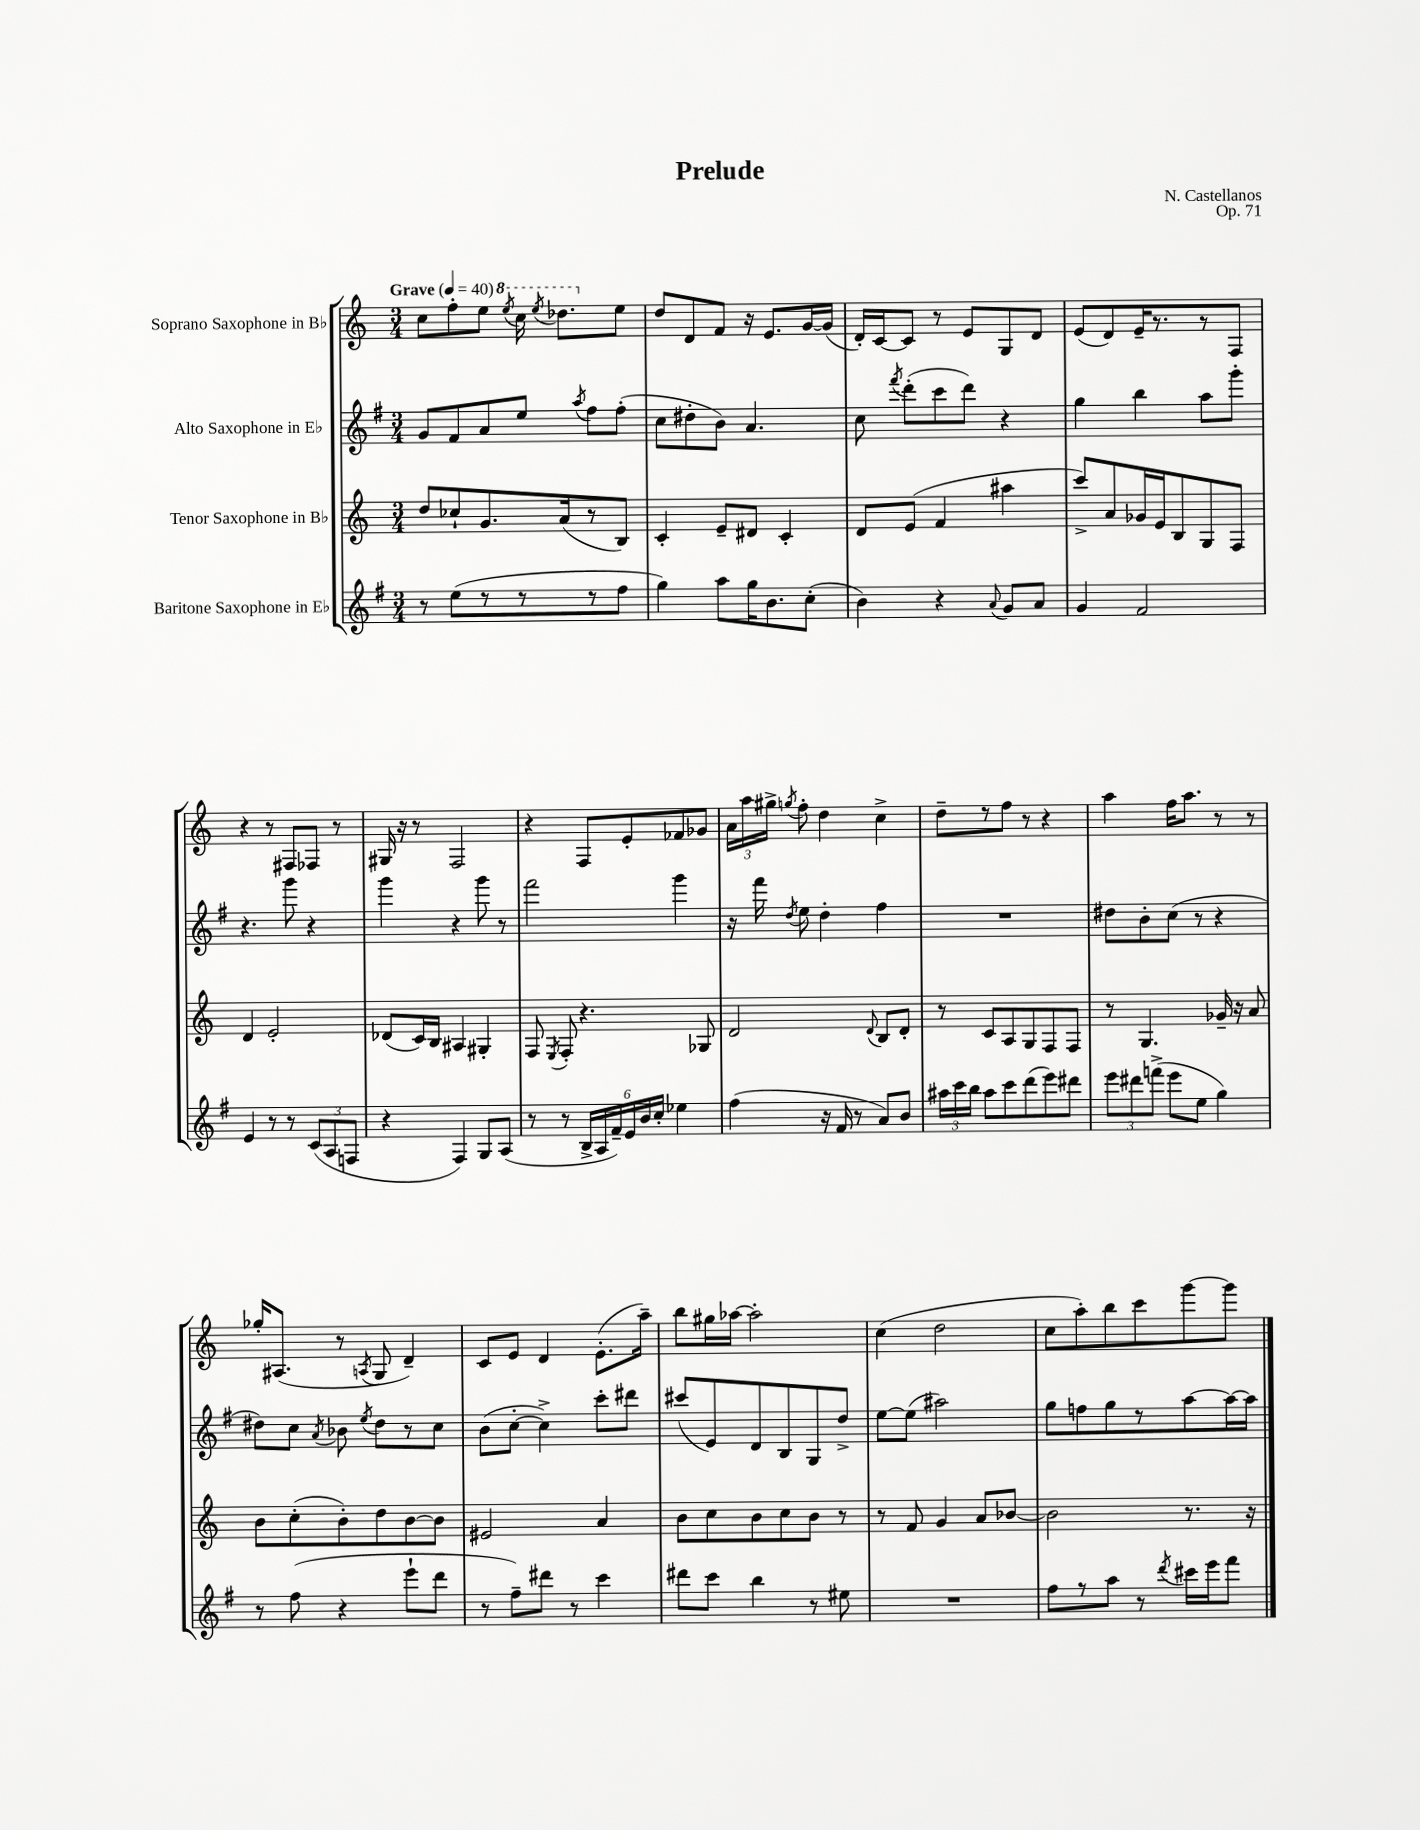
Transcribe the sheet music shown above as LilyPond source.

\header { title = "Prelude" composer = "N. Castellanos" opus = "Op. 71" }
<<
\new StaffGroup <<
\new Staff = "s0" \with { instrumentName = "Soprano Saxophone in Bb" } {
    \clef treble \key c \major \numericTimeSignature \time 3/4 \tempo "Grave" 4 = 40
    \autoBeamOff c''8[ f''8-. e''8] \ottava #1 \acciaccatura { e'''8 } c'''16 \acciaccatura { e'''8 } des'''8.[ \ottava #0 e''8] |
    d''8[ d'8 f'8] r16 e'8.[ g'16~ g'16]( |
    d'16[-.) c'16~ c'8] r8 e'8[ g8 d'8] |
    e'8[( d'8) e'16-- r8. r8 f8] |
    r4 r8 fis8[ fes8] r8 |
    gis16 r16 r8 f2 |
    r4 f8[ e'8-. fes'8 ges'8] |
    \tuplet 3/2 { a'16[ a''16 gis''16]-> } \acciaccatura { g''8 } f''8-. d''4 c''4-> |
    d''8[-- r8 f''8] r8 r4 |
    a''4 f''16[ a''8.] r8 r8 |
    ges''16[-. ais8.]( r8 \acciaccatura { a8 } g8 d'4--) |
    c'8[ e'8] d'4 e'8.[-.( a''16]--) |
    b''8[ gis''16 aes''16]~ aes''2-. |
    c''4( d''2 |
    c''8[ a''8-.) b''8 c'''8 g'''8~ g'''8] \bar "|." |
}
\new Staff = "s1" \with { instrumentName = "Alto Saxophone in Eb" } {
    \clef treble \key g \major \numericTimeSignature \time 3/4
    \autoBeamOff g'8[ fis'8 a'8 e''8] \acciaccatura { a''8 } fis''8[ fis''8]-.( |
    c''8[ dis''8-. b'8]) a'4. |
    c''8 \acciaccatura { fis'''8 } d'''8[-.( c'''8 d'''8]) r4 |
    g''4 b''4 a''8[ g'''8]-. |
    r4. g'''8 r4 |
    g'''4 r4 g'''8 r8 |
    fis'''2 g'''4 |
    r16 fis'''16 \acciaccatura { d''8 } e''8 d''4-. fis''4 |
    R2. |
    dis''8[ b'8-. c''8]( r8 r4 |
    dis''8[) c''8] \acciaccatura { a'8 } bes'8 \acciaccatura { e''8 } dis''8[ r8 c''8] |
    b'8[( c''8]~-. c''4->) c'''8[-. dis'''8] |
    cis'''8[( e'8) d'8 b8 g8 d''8]-> |
    e''8[~ e''8]( ais''2) |
    g''8[ f''8 g''8 r8 a''8~ a''16~ a''16] \bar "|." |
}
\new Staff = "s2" \with { instrumentName = "Tenor Saxophone in Bb" } {
    \clef treble \key c \major \numericTimeSignature \time 3/4
    \autoBeamOff d''8[ ces''8-! g'8. a'16( r8 b8]) |
    c'4-. e'8[-- dis'8] c'4-. |
    d'8[ e'8]( f'4 ais''4 |
    c'''8[->) a'8 ges'16 e'16 b8 g8 f8] |
    d'4 e'2-. |
    des'8[( c'16) b16] ais4 gis4-. |
    f8 \acciaccatura { e8 } f8-. r4. ges8 |
    d'2 \appoggiatura { d'8 } b8[ d'8]-. |
    r8 c'8[ a8 g8 f8 f8] |
    r8 g4. ges'16-- r16 a'8 |
    b'8[ c''8-.( b'8-.) d''8 b'8~ b'8] |
    eis'2 a'4 |
    b'8[ c''8 b'8 c''8 b'8] r8 |
    r8 f'8 g'4 a'8[ bes'8]~ |
    bes'2 r8. r16 \bar "|." |
}
\new Staff = "s3" \with { instrumentName = "Baritone Saxophone in Eb" } {
    \clef treble \key g \major \numericTimeSignature \time 3/4
    \autoBeamOff r8 e''8[( r8 r8 r8 fis''8] |
    g''4) a''8[ g''16 b'8. c''8]-.( |
    b'4) r4 \appoggiatura { a'8 } g'8[ a'8] |
    g'4 fis'2 |
    e'4 r8 r8 \tuplet 3/2 { c'8[( a8 f8] } |
    r4 fis4) g8[ a8]( |
    r8 r8 \tuplet 6/4 { b16[-> a16 fis'16--) e'16 b'16 c''16]-. } ees''4 |
    fis''4( r16 fis'16 r8 a'8[) b'8] |
    \tuplet 3/2 { ais''16[ c'''16 b''16] } ais''8[ c'''8 d'''8( e'''8) dis'''8] |
    \tuplet 3/2 { e'''8[ dis'''8 f'''8]->( } e'''8[ e''8] g''4) |
    r8 fis''8( r4 e'''8[-! d'''8] |
    r8 fis''8[--) dis'''8] r8 c'''4 |
    dis'''8[ c'''8] b''4 r8 eis''8 |
    R2. |
    fis''8[ r8 a''8] r8 \acciaccatura { d'''8 } cis'''16[ e'''16 fis'''8] \bar "|." |
}
>>
>>
\layout { \context { \Score \remove "Bar_number_engraver" } }
